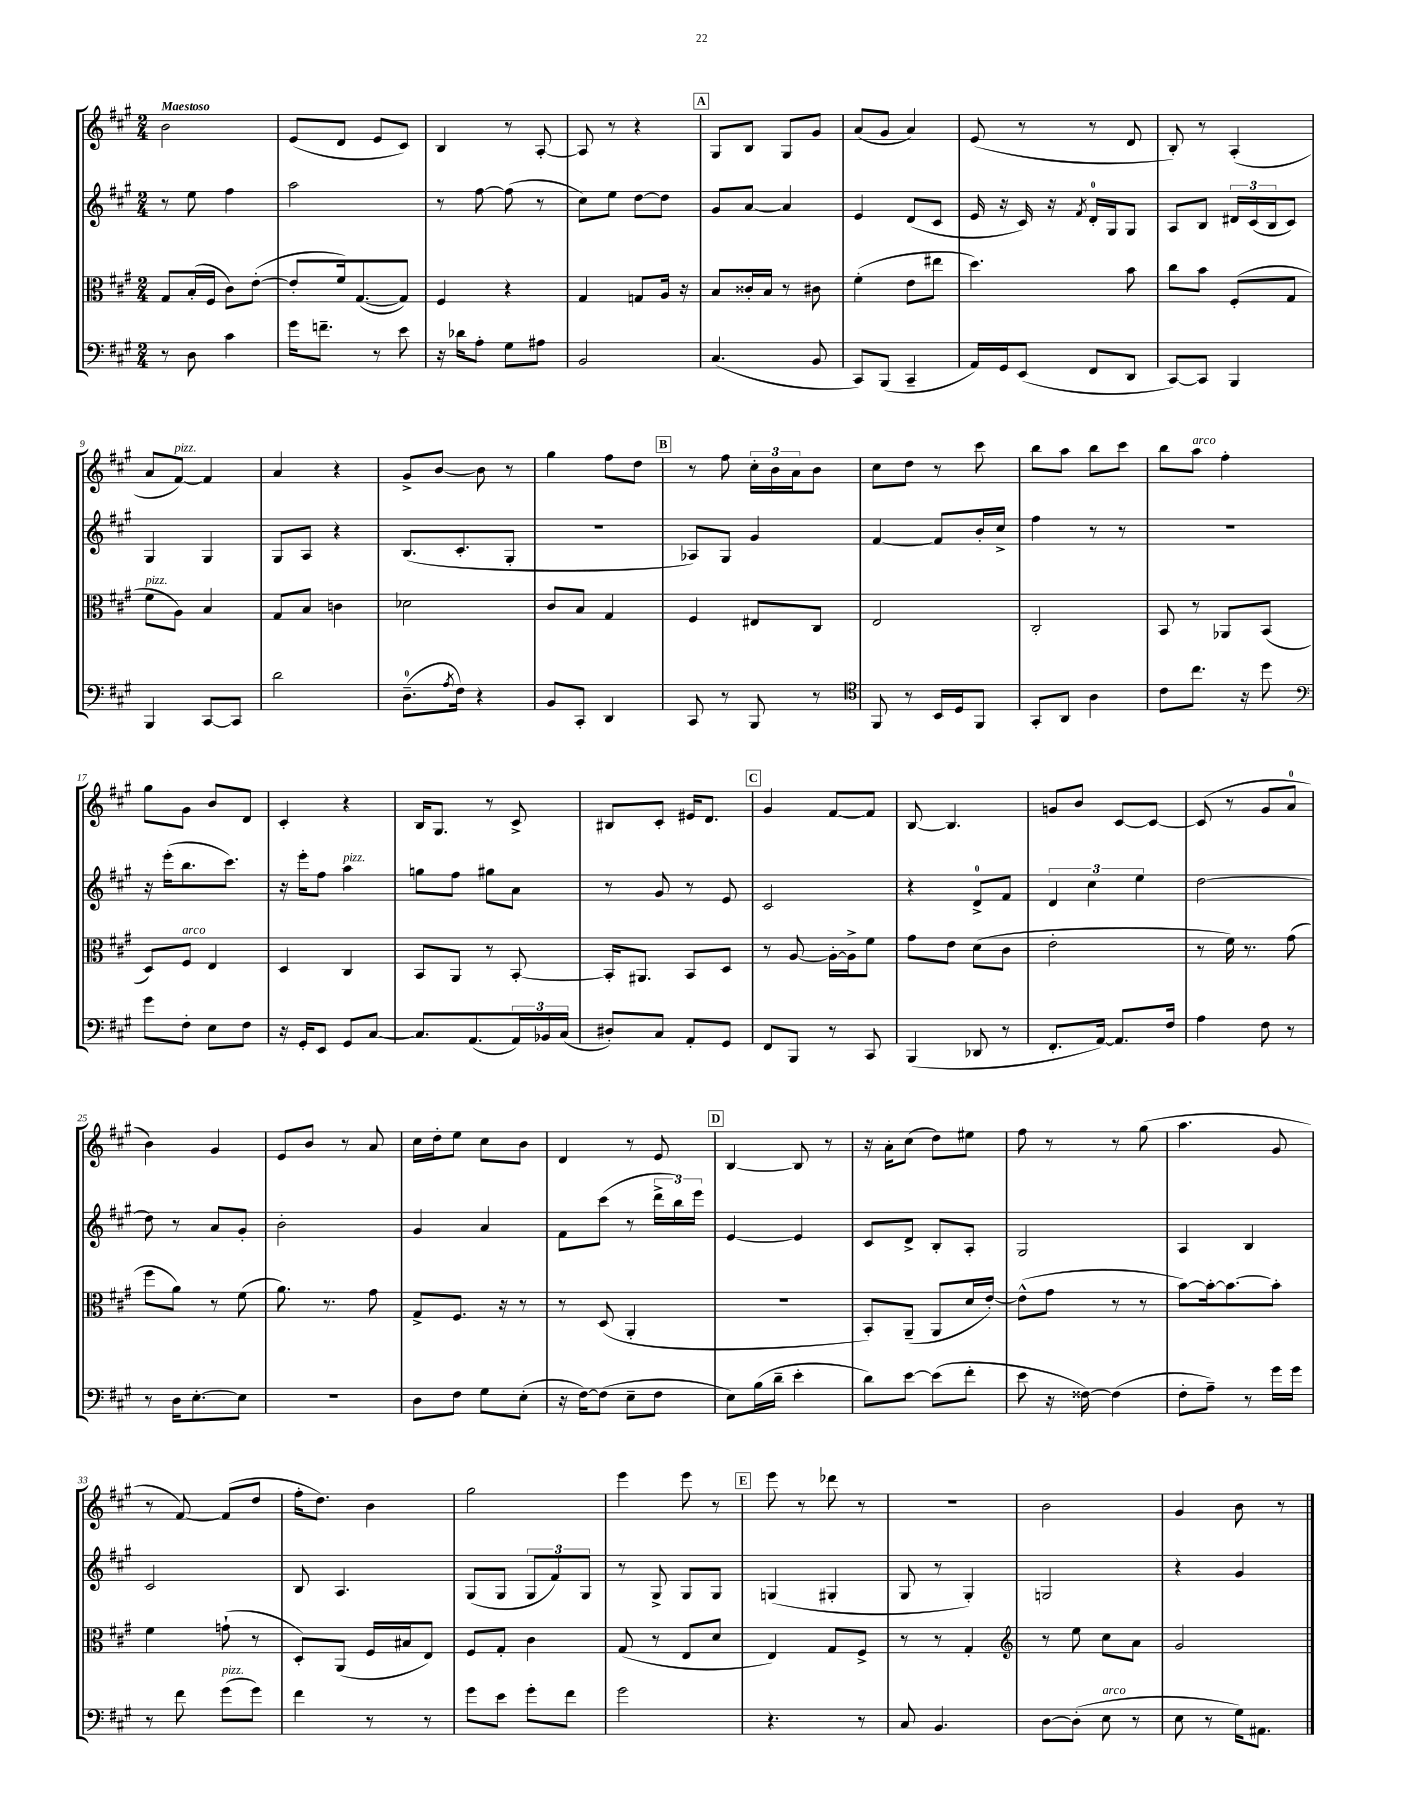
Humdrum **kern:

**kern	**kern	**kern	**kern
*staff4	*staff3	*staff2	*staff1
*clefF4	*clefC3	*clefG2	*clefG2
*k[f#c#g#]	*k[f#c#g#]	*k[f#c#g#]	*k[f#c#g#]
*M2/4	*M2/4	*M2/4	*M2/4
8r	8G#	8r	2b
8D	(16B'	8ee	.
.	16F#	.	.
4c#	8c#)	4ff#	.
.	([8e'	.	.
=	=	=	=
16g#	8e']	2aa	(8e
8.f~	.	.	.
.	16f#)	.	8d
.	([8.G#	.	.
8r	.	.	8e
8e	8G#])	.	8c#)
=	=	=	=
16r	4F#	8r	4B
16d-	.	.	.
8A'	.	[8ff#	.
8G#	4r	(8ff#]	8r
8A#	.	8r	[8A'
=	=	=	=
2BB	4G#	8cc#)	8A]
.	.	8ee	8r
.	8G	[8dd	4r
.	16A	8dd]	.
.	16r	.	.
=	=	=	=
(4.C#	8B	8g#	8G#
.	16c##'	[8a	8B
.	16B	.	.
.	8r	4a]	8G#
8BB	8c#	.	8g#
=	=	=	=
8CC#)	(4f#'	4e	(8a
(8BBB	.	.	8g#
4CC#~	8e	(8d	4a)
.	8ee#	8c#	.
=	=	=	=
16AA)	4.dd)	16e	(8e
16GG#	.	16r	.
(8EE	.	16c#)	8r
.	.	16r	.
.	.	8qf#	.
8FF#	.	16d'	8r
.	.	16G#	.
8DD	8b	8G#	8d
=	=	=	=
[8CC#)	8cc#	8A	8B')
8CC#]	8b	8B	8r
4BBB	(8F#'	24d#	(4A'
.	.	(24c#	.
.	.	24B	.
.	8G#	8c#)	.
=	=	=	=
4BBB	8f#	4G#	8a
.	8A)	.	[8f#)
[8CC#	4B	4G#	4f#]
8CC#]	.	.	.
=	=	=	=
2d	8G#	8G#	4a
.	8B	8A	.
.	4c	4r	4r
=	=	=	=
(8.D~	2d-	(8.B	8g#^
.	.	.	[8b
8qA	.	.	.
16F#)	.	8.c#'	.
4r	.	.	8b]
.	.	8G#'	8r
=	=	=	=
8BB	8c#	2r	4gg#
8CC#'	8B	.	.
4DD	4G#	.	8ff#
.	.	.	8dd
=	=	=	=
8CC#	4F#	8A-)	8r
8r	.	8G#	8ff#
8BBB	8E#	4g#	24cc#'
.	.	.	24b
.	.	.	24a
8r	8C#	.	8b
=	=	=	=
*clefC4	*	*	*
8FF#	2E	[4f#	8cc#
8r	.	.	8dd
16BB	.	8f#]	8r
16D	.	.	.
8FF#	.	16b'	8ccc#
.	.	16cc#^	.
=	=	=	=
8GG#'	2C#'	4ff#	8bb
8AA	.	.	8aa
4A	.	8r	8bb
.	.	8r	8ccc#
=	=	=	=
8c#	8BB	2r	8bb
8.cc#	8r	.	8aa
.	8AA-	.	4ff#'
16r	.	.	.
8dd	(8BB	.	.
=	=	=	=
*clefF4	*	*	*
8g#	8D)	16r	8gg#
.	.	(16eee'	.
8F#'	8F#	8.bb	8g#
8E	4E	.	8b
.	.	8.ccc#)	.
8F#	.	.	8d
=	=	=	=
16r	4D	16r	4c#'
16GG#'	.	16eee'	.
8EE	.	8ff#	.
8GG#	4C#	4aa	4r
[8C#	.	.	.
=	=	=	=
8.C#]	8BB	8gg	16B
.	.	.	8.G#
.	8AA	8ff#	.
(8.AA	.	.	.
.	8r	8gg#	8r
24AA)	[8BB'	8a	8c#^
24BB-	.	.	.
(24C#	.	.	.
=	=	=	=
8D#')	16BB']	8r	8B#
.	8.AA#	.	.
8C#	.	8g#	8c#'
8AA'	8BB	8r	16e#
.	.	.	8.d
8GG#	8D	8e	.
=	=	=	=
8FF#	8r	2c#	4g#
8BBB	[8A	.	.
8r	16A'_	.	[8f#
.	16A^]	.	.
8CC#	8f#	.	8f#]
=	=	=	=
(4BBB	8g#	4r	[8B
.	8e	.	4.B]
8DD-	(8d	8d^	.
8r	8c#	8f#	.
=	=	=	=
8.FF#'	2e'	6d	8g
.	.	.	8b
.	.	6cc#	.
[16AA)	.	.	.
8.AA]	.	.	[8c#
.	.	6ee	.
.	.	.	8c#_
16F#	.	.	.
=	=	=	=
4A	8r	[2dd	(8c#]
.	16f#)	.	8r
.	8.r	.	.
8F#	.	.	8g#
8r	(8g#	.	8a
=	=	=	=
8r	8ff#	8dd]	4b)
16D	8a)	8r	.
[8.E'	.	.	.
.	8r	8a	4g#
8E]	(8f#	8g#'	.
=	=	=	=
2r	8.a)	2b'	8e
.	.	.	8b
.	8.r	.	.
.	.	.	8r
.	8g#	.	8a
=	=	=	=
8D	8G#^	4g#	16cc#
.	.	.	16dd'
8F#	8.F#	.	8ee
8G#	.	4a	8cc#
.	16r	.	.
(8E'	8r	.	8b
=	=	=	=
16r	8r	8f#	4d
[16F#)	.	.	.
(8F#]	(8D	(8ccc#	.
8E~	4AA'	8r	8r
8F#	.	24ddd^	8e
.	.	24bb)	.
.	.	24eee	.
=	=	=	=
8E)	2r	[4e	[4B
(16B	.	.	.
16d~	.	.	.
4e'	.	4e]	8B]
.	.	.	8r
=	=	=	=
8d)	8BB')	8c#	16r
.	.	.	16a'
[8e	(8AA~	8d^	(8cc#
(8e]	8AA	8B'	8dd)
8f#'	16d	8A'	8ee#
.	[16e')	.	.
=	=	=	=
8e	(8e^^]	2G#	8ff#
16r	8g#	.	8r
[16F##)	.	.	.
(4F##]	8r	.	8r
.	8r	.	(8gg#
=	=	=	=
8F#'	[8b)	4A	4.aa
8A~)	16b'_	.	.
.	8.b_	.	.
8r	.	4B	.
16g#	8b']	.	8g#
16g#	.	.	.
=	=	=	=
8r	4f#	2c#	8r
8f#	.	.	[8f#)
(8g#	(8g`	.	(8f#]
8g#)	8r	.	8dd
=	=	=	=
4f#	8D')	8B	16ff#'
.	.	.	8.dd)
.	(8AA	4.A	.
8r	16F#	.	4b
.	16B#	.	.
8r	8E)	.	.
=	=	=	=
8g#	8F#	(8G#	2gg#
8e	8G#'	8G#	.
8g#'	4c#	12G#	.
.	.	12f#)	.
8f#	.	.	.
.	.	12G#	.
=	=	=	=
2g#	(8G#	8r	4eee
.	8r	8G#^	.
.	8E	8G#	8eee
.	8d	8G#	8r
=	=	=	=
4.r	4E)	(4G	8eee
.	.	.	8r
.	8G#	4G#'	8ddd-
8r	8F#^	.	8r
=	=	=	=
8C#	8r	8G#	2r
4.BB	8r	8r	.
.	4G#'	4G#')	.
=	=	=	=
*	*clefG2	*	*
[8D	8r	2G	2b
(8D']	8ee	.	.
8E	8cc#	.	.
8r	8a	.	.
=	=	=	=
8E	2g#	4r	4g#
8r	.	.	.
16G#)	.	4g#	8b
8.AA#	.	.	.
.	.	.	8r
==	==	==	==
*-	*-	*-	*-
